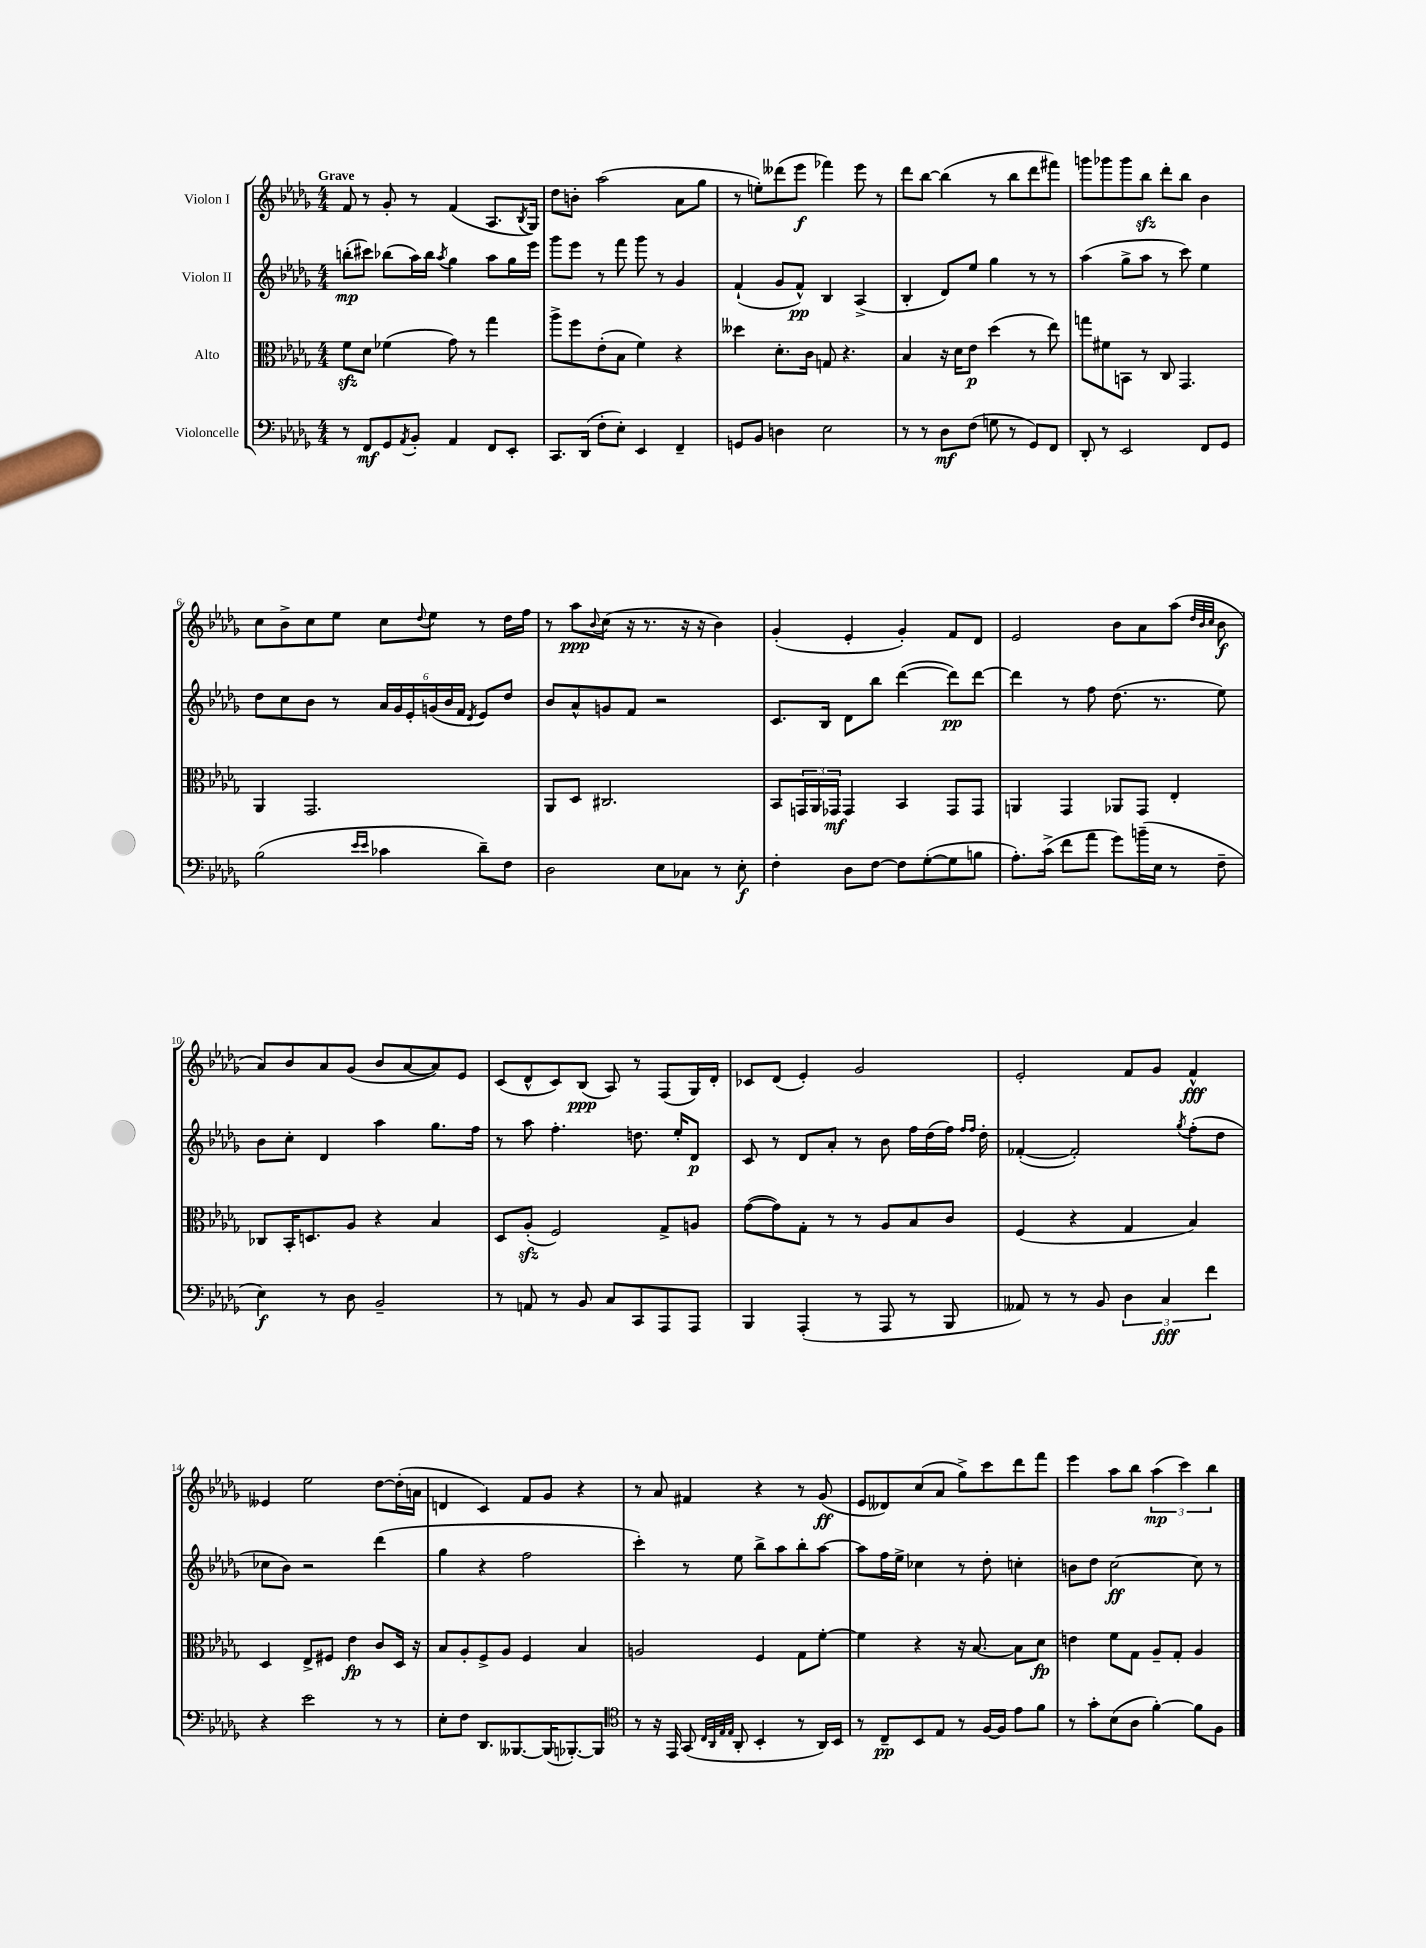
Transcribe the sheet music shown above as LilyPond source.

<<
\new StaffGroup <<
\new Staff = "s0" \with { instrumentName = "Violon I" } {
    \clef treble \key des \major \numericTimeSignature \time 4/4 \tempo "Grave"
    f'8 r8 ges'8-. r8 f'4( aes8. \acciaccatura { bes8 } ges16) |
    des''8 b'8-. aes''2( aes'8 ges''8 |
    r8 e''8-.) deses'''8( ees'''8\f fes'''4) ees'''8 r8 |
    des'''8 bes''8~ bes''4( r8 bes''8 des'''8 fis'''8) |
    g'''8 ges'''8 ges'''8 bes''8\sfz des'''8-. bes''8 bes'4 |
    c''8 bes'8-> c''8 ees''8 c''8 \appoggiatura { des''8 } ees''8 r8 des''16 f''16 |
    r8 aes''8\ppp \appoggiatura { bes'8 } c''8( r16 r8. r16 r16 bes'4) |
    ges'4-.( ees'4-. ges'4-.) f'8 des'8 |
    ees'2 bes'8 aes'8 aes''8( \grace { des''32 bes'32 c''32 } bes'8\f |
    aes'8) bes'8 aes'8 ges'8( bes'8 aes'8~ aes'8) ees'8 |
    c'8( des'8-^ c'8) bes8\ppp( aes8) r8 f8( ges16) des'16-. |
    ces'8 des'8( ees'4-.) ges'2 |
    ees'2-. f'8 ges'8 f'4-^\fff |
    eeses'4 ees''2 des''8~ des''16-.( a'16 |
    d'4 c'4) f'8 ges'8 r4 |
    r8 aes'8 fis'4 r4 r8 ges'8\ff( |
    ees'8 deses'8) c''8( aes'8 ges''8->) c'''8 des'''8 f'''8 |
    ees'''4 aes''8 bes''8 \tuplet 3/2 { aes''4\mp( c'''4) bes''4 } \bar "|." |
}
\new Staff = "s1" \with { instrumentName = "Violon II" } {
    \clef treble \key des \major \numericTimeSignature \time 4/4
    b''8-.\mp( cis'''8) bes''8( aes''16) bes''16 \acciaccatura { aes''8 } ges''4 aes''8 ges''16 ees'''16 |
    ges'''8 ees'''8 r8 f'''8 ges'''8 r8 ges'4 |
    f'4-!( ges'8 f'8-^\pp) bes4 aes4->( |
    bes4-. des'8) ees''8 ges''4 r8 r8 |
    aes''4( ges''8-> aes''8 r8 c'''8) ees''4 |
    des''8 c''8 bes'8 r8 \tuplet 6/4 { aes'16 ges'16 ees'16-. g'16( bes'16 f'16 } \acciaccatura { des'8 } ees'8) des''8 |
    bes'8 aes'8-^ g'8 f'8 r2 |
    c'8. bes16 des'8 bes''8 des'''4~( des'''8\pp) des'''8~ |
    des'''4 r8 f''8 des''8.( r8. ees''8) |
    bes'8 c''8-. des'4 aes''4 ges''8. f''16 |
    r8 aes''8 f''4.-. d''8. ees''16-. des'8\p |
    c'8 r8 des'8 aes'8-. r8 bes'8 f''16 des''16( f''16) \grace { f''16 f''16 } des''16-. |
    fes'4~-.( fes'2-.) \acciaccatura { ges''8 } f''8-.( des''8 |
    ces''8 bes'8) r2 des'''4( |
    ges''4 r4 f''2 |
    c'''4-.) r8 ees''8 bes''8-> aes''8 bes''8-. aes''8~ |
    aes''8 f''16 ees''16-> ces''4 r8 des''8-. c''4-. |
    b'8 des''8 c''2~\ff c''8 r8 \bar "|." |
}
\new Staff = "s2" \with { instrumentName = "Alto" } {
    \clef alto \key des \major \numericTimeSignature \time 4/4
    f'8\sfz des'8 fes'4( ges'8) r8 ges''4 |
    aes''8-> f''8 ees'8-.( bes8 f'4) r4 |
    deses''4 des'8.-. c'16 g8 r4. |
    bes4 r16 des'16 ees'8\p des''4( r8 ees''8) |
    g''8 fis'8 b,8 r8 c8 ges,4. |
    aes,4 ges,2. |
    aes,8 des8 cis2. |
    bes,8 \tuplet 3/2 { g,16 aes,16 ges,16\mf } ges,4 bes,4 ges,8 ges,8 |
    a,4 ges,4 aes,8 ges,8 ees4-. |
    ces8 bes,16-. d8. aes8 r4 bes4 |
    des8 aes8-.\sfz( f2) ges8-> a8 |
    ges'8~( ges'8) ges8-. r8 r8 aes8 bes8 c'8 |
    f4( r4 ges4 bes4) |
    des4 ees8-> fis8 ees'4\fp c'8 des16 r16 |
    bes8 aes8-. f8-> aes8 f4 bes4 |
    a2 f4 ges8 f'8~-. |
    f'4 r4 r16 bes8.~ bes8 des'8\fp |
    e'4 f'8 ges8 aes8-- ges8-. aes4 \bar "|." |
}
\new Staff = "s3" \with { instrumentName = "Violoncelle" } {
    \clef bass \key des \major \numericTimeSignature \time 4/4
    r8 f,8\mf ges,8 \acciaccatura { aes,8 } bes,8-. aes,4 f,8 ees,8-. |
    c,8. des,16( f8-. ees8-.) ees,4 f,4-- |
    g,8 bes,8 d4 ees2 |
    r8 r8 des8\mf f8( g8 r8 ges,8) f,8 |
    des,8-. r8 ees,2 f,8 ges,8 |
    bes2( \grace { ees'16 ees'16 } ces'4 des'8--) f8 |
    des2 ees8 ces8 r8 ees8-.\f |
    f4-. des8 f8~ f8 ges8~-.( ges8 b8 |
    aes8.-.) c'16->( f'8 aes'8 ges'8) b'16--( ees16 r8 f8-- |
    ees4\f) r8 des8 bes,2-- |
    r8 a,8 r8 bes,8 c8 c,8 aes,,8 aes,,8 |
    bes,,4 aes,,4-.( r8 aes,,8 r8 bes,,8 |
    aeses,8) r8 r8 bes,8 \tuplet 3/2 { des4 c4\fff f'4 } |
    r4 ees'2 r8 r8 |
    ees8-. f8 des,8. beses,,8.~ beses,,16( bes,,8.~-.) bes,,8 |
    \clef tenor r8 r16 ees,16 ges,8( \grace { c32 aes,32 ees32 ees32 } aes,8-. bes,4-. r8 aes,16) bes,16 |
    r8 c8--\pp bes,8 ees8 r8 f16~ f16 ees'8 f'8 |
    r8 ges'8-. bes8( aes8 f'4~-.) f'8 f8 \bar "|." |
}
>>
>>
